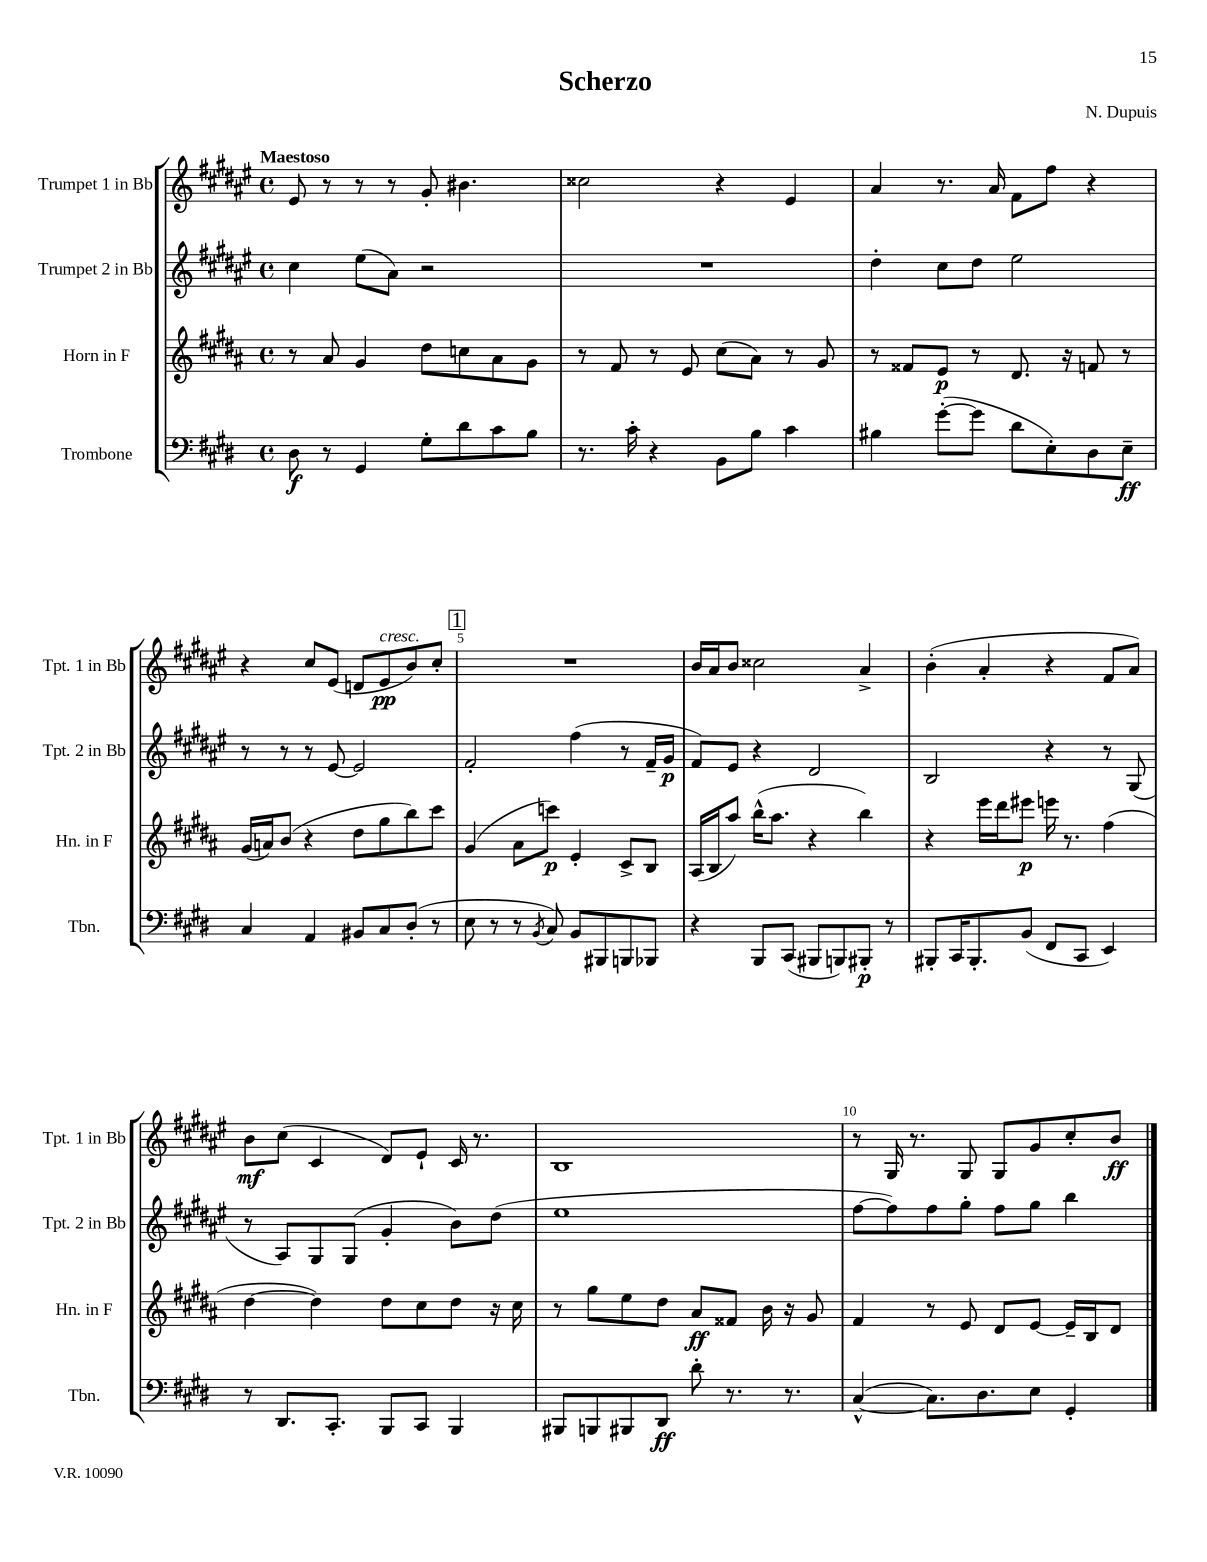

**kern	**dynam	**kern	**dynam	**kern	**dynam	**kern	**dynam
*part4	*part4	*part3	*part3	*part2	*part2	*part1	*part1
*staff4	*staff4	*staff3	*staff3	*staff2	*staff2	*staff1	*staff1
*I"Trombone	*	*I"Horn in F	*	*I"Trumpet 2 in Bb	*	*I"Trumpet 1 in Bb	*
*I'Tbn.	*	*I'Hn. in F	*	*I'Tpt. 2 in Bb	*	*I'Tpt. 1 in Bb	*
*clefF4	*	*clefG2	*	*clefG2	*	*clefG2	*
*k[f#c#g#d#]	*	*k[f#c#g#d#a#]	*	*k[f#c#g#d#a#e#]	*	*k[f#c#g#d#a#e#]	*
*M4/4	*	*M4/4	*	*M4/4	*	*M4/4	*
*met(c)	*	*met(c)	*	*met(c)	*	*met(c)	*
=1	=1	=1	=1	=1	=1	=1	=1
!	!	!	!	!	!	!LO:TX:a:B:t=Maestoso	!
8D#\	f	8r	.	4cc#\	.	8e#/	.
8r	.	8a#/	.	.	.	8r	.
4GG#/	.	4g#/	.	(8ee#\L	.	8r	.
.	.	.	.	8a#\J)	.	8r	.
8G#'\L	.	8dd#\L	.	2r	.	8g#'/	.
8d#\	.	8ccn\	.	.	.	4.b#X\	.
8c#\	.	8a#\	.	.	.	.	.
8B\J	.	8g#\J	.	.	.	.	.
=2	=2	=2	=2	=2	=2	=2	=2
8.r	.	8r	.	1r	.	2cc##X\	.
.	.	8f#/	.	.	.	.	.
16c#'\	.	.	.	.	.	.	.
4r	.	8r	.	.	.	.	.
.	.	8e/	.	.	.	.	.
8BB\L	.	(8cc#\L	.	.	.	4r	.
8B\J	.	8a#\J)	.	.	.	.	.
4c#\	.	8r	.	.	.	4e#/	.
.	.	8g#/	.	.	.	.	.
=3	=3	=3	=3	=3	=3	=3	=3
4B#X\	.	8r	.	4dd#'\	.	4a#/	.
.	.	8f##X/L	.	.	.	.	.
([8g#'\L	.	8e/J	p	8cc#\L	.	8.r	.
8g#\J]	.	8r	.	8dd#\J	.	.	.
.	.	.	.	.	.	16a#/	.
8d#\L	.	8.d#/	.	2ee#\	.	8f#\L	.
8E'\)	.	.	.	.	.	8ff#\J	.
.	.	16r	.	.	.	.	.
8D#\	.	8fn/	.	.	.	4r	.
8E~\J	ff	8r	.	.	.	.	.
!!LO:LB:g=z
=4	=4	=4	=4	=4	=4	=4	=4
4C#/	.	(16g#/LL	.	8r	.	4r	.
.	.	16an/J)	.	.	.	.	.
.	.	(8b/J	.	8r	.	.	.
4AA/	.	4r	.	8r	.	8cc#/L	.
.	.	.	.	[8e#/	.	(8e#/J	.
8BB#X/L	.	8dd#\L	.	2e#/]	.	8dn/L	.
!	!	!	!	!	!	!LO:TX:a:i:t=cresc.	!
8C#/	.	8gg#\	.	.	.	8e#/	pp
(8D#'/J	.	8bb\)	.	.	.	8b/)	.
8r	.	8ccc#\J	.	.	.	8cc#'/J	.
!!LO:REH:place=s1:t=1
=5	=5	=5	=5	=5	=5	=5	=5
8E\	.	(4g#/	.	2f#'/	.	1r	.
8r	.	.	.	.	.	.	.
8r	.	8a#\L	.	.	.	.	.
8qBB/	.	.	.	.	.	.	.
8C#/)	.	8cccn\J)	p	.	.	.	.
8BB/L	.	4e'/	.	(4ff#\	.	.	.
8BBB#X/	.	.	.	.	.	.	.
8BBBn/	.	8c#^/L	.	8r	.	.	.
8BBB-X/J	.	8B/J	.	16f#~/LL	.	.	.
.	.	.	.	16g#/JJ	p	.	.
=6	=6	=6	=6	=6	=6	=6	=6
4r	.	(16A#/LL	.	8f#/L)	.	16b/LL	.
.	.	16B/J	.	.	.	16a#/J	.
.	.	8aa#/J)	.	8e#/J	.	8b/J	.
8BBB/L	.	(16bb^^\KL	.	4r	.	2cc##X\	.
.	.	8.aa#\J	.	.	.	.	.
(8CC#/J	.	.	.	.	.	.	.
8BBB#X/L	.	4r	.	2d#/	.	.	.
8BBBn/)	.	.	.	.	.	.	.
8BBB#X'/J	p	4bb\)	.	.	.	4a#^/	.
8r	.	.	.	.	.	.	.
=7	=7	=7	=7	=7	=7	=7	=7
8BBB#X'/L	.	4r	.	2B/	.	(4b'\	.
16CC#/K	.	.	.	.	.	.	.
8.BBB#'/	.	.	.	.	.	.	.
.	.	16eee\LL	.	.	.	4a#'/	.
.	.	16ddd#\J	.	.	.	.	.
(8BB/J	.	8eee#X\J	p	.	.	.	.
8FF#/L	.	16eeen\	.	4r	.	4r	.
.	.	8.r	.	.	.	.	.
8CC#/J	.	.	.	.	.	.	.
4EE/)	.	(4ff#\	.	8r	.	8f#/L	.
.	.	.	.	(8G#/	.	8a#/J)	.
!!LO:LB:g=z
=8	=8	=8	=8	=8	=8	=8	=8
8r	.	[4dd#\	.	8r	.	8b\L	mf
8.DD#/L	.	.	.	8A#/L)	.	(8cc#\J	.
.	.	4dd#\])	.	8G#/	.	4c#/	.
8.CC#'/J	.	.	.	.	.	.	.
.	.	.	.	(8G#/J	.	.	.
8BBB/L	.	8dd#\L	.	4g#'/	.	8d#/L)	.
8CC#/J	.	8cc#\	.	.	.	8e#`/J	.
4BBB/	.	8dd#\J	.	8b\L)	.	16c#/	.
.	.	.	.	.	.	8.r	.
.	.	16r	.	(8dd#\J	.	.	.
.	.	16cc#\	.	.	.	.	.
=9	=9	=9	=9	=9	=9	=9	=9
8BBB#X/L	.	8r	.	1ee#	.	1B	.
8BBBn/	.	8gg#\L	.	.	.	.	.
8BBB#X/	.	8ee\	.	.	.	.	.
8DD#/J	ff	8dd#\J	.	.	.	.	.
8d#'\	.	8a#/L	ff	.	.	.	.
8.r	.	8f##X/J	.	.	.	.	.
.	.	16b\	.	.	.	.	.
8.r	.	16r	.	.	.	.	.
.	.	8g#/	.	.	.	.	.
=10	=10	=10	=10	=10	=10	=10	=10
([4C#^^/	.	4f#/	.	[8ff#\L	.	8r	.
.	.	.	.	8ff#\])	.	16G#/	.
.	.	.	.	.	.	8.r	.
8.C#\L])	.	8r	.	8ff#\	.	.	.
.	.	8e/	.	8gg#'\J	.	8G#/	.
8.D#\	.	.	.	.	.	.	.
.	.	8d#/L	.	8ff#\L	.	8G#/L	.
8E\J	.	[8e/J	.	8gg#\J	.	8g#/	.
4GG#'/	.	16e~/LL]	.	4bb\	.	8cc#'/	.
.	.	16B/J	.	.	.	.	.
.	.	8d#/J	.	.	.	8b/J	ff
==	==	==	==	==	==	==	==
*-	*-	*-	*-	*-	*-	*-	*-
